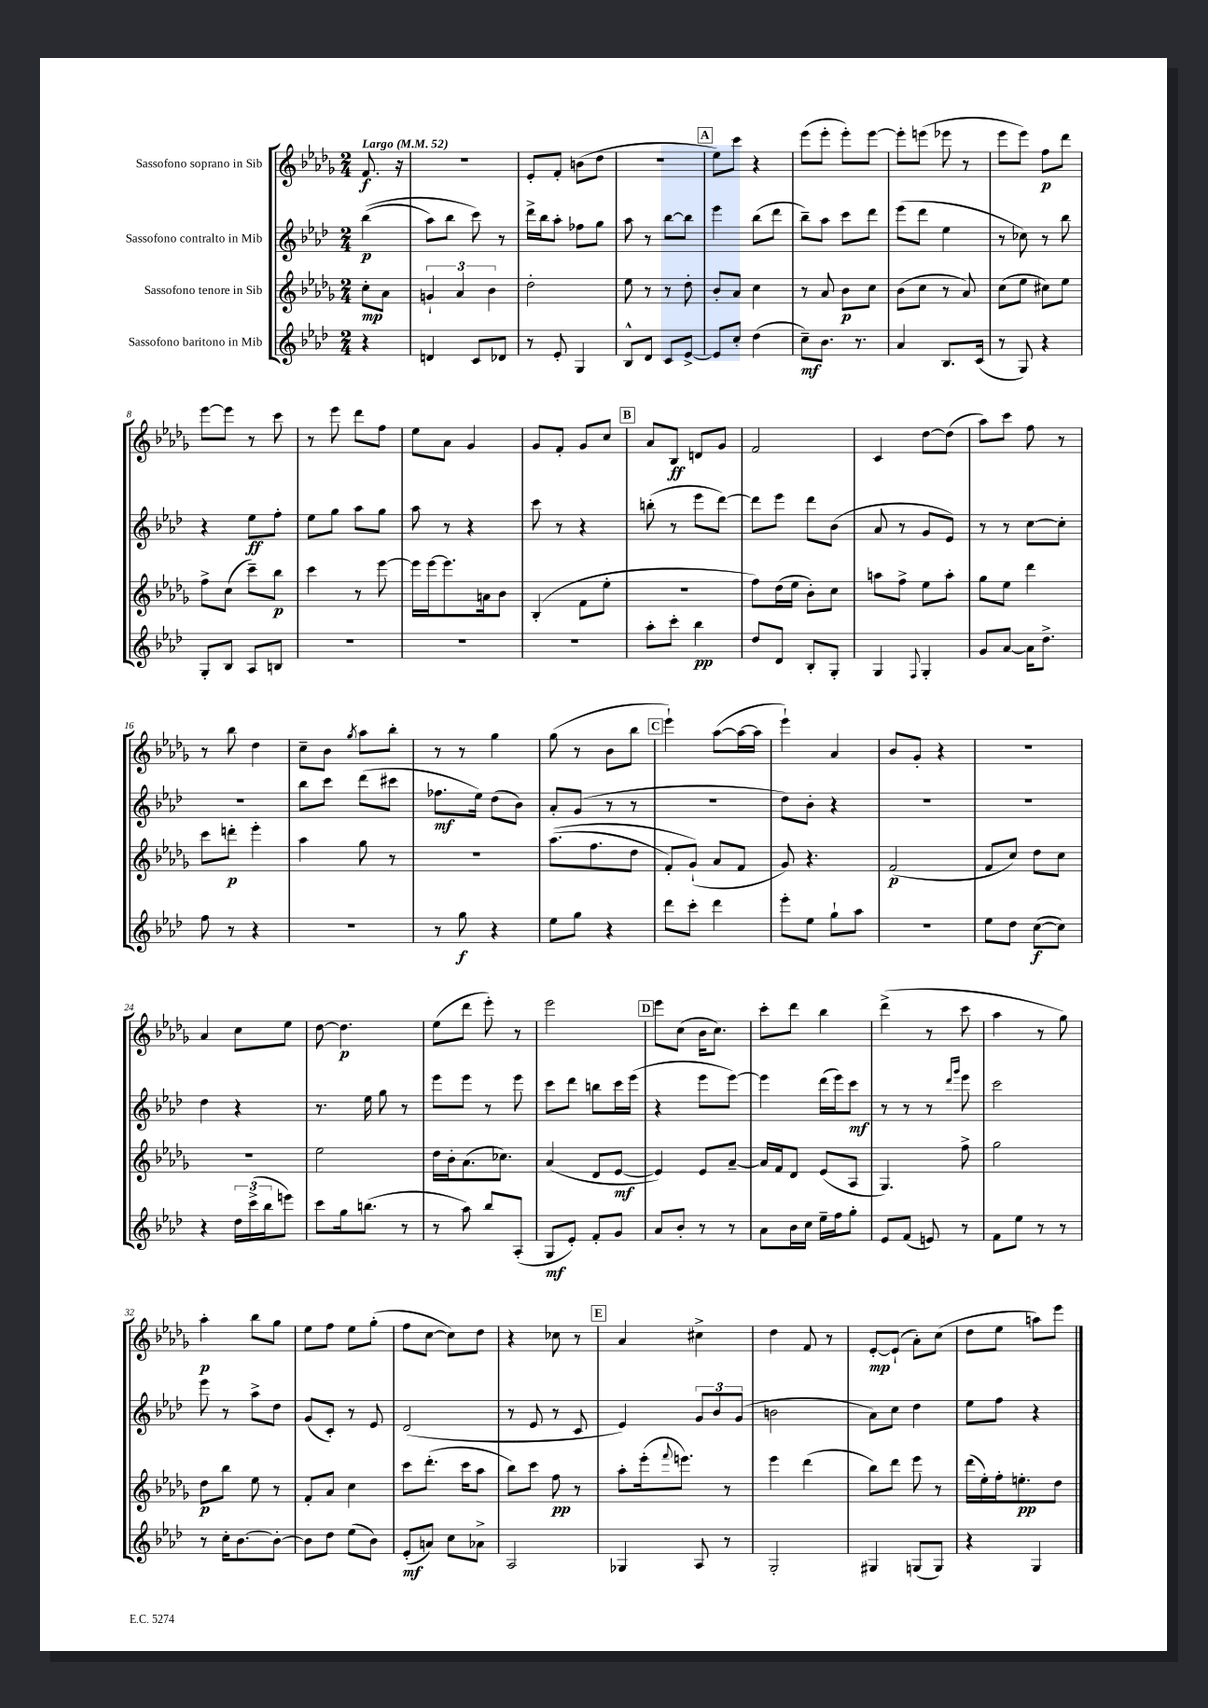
<<
\new StaffGroup <<
\new Staff = "s0" \with { instrumentName = "Sassofono soprano in Sib" } {
    \clef treble \key des \major \numericTimeSignature \time 2/4 \partial 4 \tempo "Largo" 4 = 52
    f'8.\f r16 |
    r2 |
    ees'8-. f'8-. b'8( des''8 |
    R2 |
    \mark \markup { \box "A" } ees''8) c'''8 r4 |
    ees'''8( ees'''8-. ees'''8-.) ees'''8~ |
    ees'''8-. e'''8( ees'''8 r8 |
    ees'''8 ees'''8) f''8\p des'''8 |
    ees'''8~ ees'''8 r8 c'''8 |
    r8 ees'''8 des'''8 f''8 |
    ees''8 aes'8 ges'4 |
    ges'8 f'8-. ges'8 c''8 |
    \mark \markup { \box "B" } aes'8 bes8\ff d'8 ges'8 |
    f'2 |
    c'4 des''8~ des''8( |
    aes''8) c'''8 f''8 r8 |
    r8 bes''8 des''4 |
    c''8-- bes'8 \acciaccatura { ges''8 } aes''8 bes''8-. |
    r8 r8 ges''4 |
    ges''8( r8 bes'8 bes''8 |
    \mark \markup { \box "C" } ees'''4-!) aes''8~( aes''16~ aes''16 |
    ees'''4-!) aes'4 |
    bes'8 ges'8-. r4 |
    r2 |
    aes'4 c''8 ees''8 |
    des''8~ des''4.\p |
    ees''8( des'''8 ees'''8-.) r8 |
    ees'''2 |
    \mark \markup { \box "D" } ees'''8 c''8( bes'16 c''8.) |
    c'''8-. des'''8 bes''4 |
    des'''4->( r8 c'''8 |
    aes''4 r8 ges''8) |
    aes''4-.\p bes''8 ges''8 |
    ees''8 f''8 ees''8 ges''8-.( |
    f''8 c''8~ c''8) des''8 |
    r4 ces''8 r8 |
    \mark \markup { \box "E" } aes'4 cis''4-> |
    des''4 f'8 r8 |
    ees'8~-.\mp ees'8-!( aes'8-.) c''8( |
    des''8 ees''8 a''8) ees'''8 \bar "|." |
}
\new Staff = "s1" \with { instrumentName = "Sassofono contralto in Mib" } {
    \clef treble \key aes \major \numericTimeSignature \time 2/4 \partial 4
    bes''4\p(\( |
    aes''8) bes''8 c'''8\) r8 |
    des'''16-> bes''16 aes''8-. fes''8 g''8 |
    aes''8 r8 bes''8~ bes''8 |
    \mark \markup { \box "A" } ees'''4 bes''8( des'''8 |
    bes''8--) aes''8 c'''8 des'''8 |
    ees'''8( des'''8 ees''4 |
    r8 ces''8) r8 bes''8 |
    r4 ees''8\ff f''8-. |
    ees''8 g''8 aes''8 g''8 |
    aes''8 r8 r4 |
    c'''8 r8 r4 |
    \mark \markup { \box "B" } b''8-.( r8 ees'''8 des'''8~) |
    des'''8 ees'''8 des'''8 bes'8( |
    aes'8 r8 g'8 ees'8) |
    r8 r8 c''8~ c''8-. |
    r2 |
    bes''8 c'''8 des'''8( cis'''8 |
    fes''8.\mf ees''16) des''8( bes'8) |
    aes'8-. g'8( r8 r8 |
    \mark \markup { \box "C" } R2 |
    des''8) bes'8-. r4 |
    R2 |
    R2 |
    des''4 r4 |
    r8. ees''16 g''8 r8 |
    ees'''8 ees'''8 r8 ees'''8 |
    c'''8 des'''8 b''8 c'''16 ees'''16( |
    \mark \markup { \box "D" } r4 ees'''8 ees'''8~) |
    ees'''4 des'''16( ees'''16) c'''8\mf |
    r8 r8 r8 \grace { des'''16 g'''16 } ees'''8 |
    c'''2 |
    ees'''8 r8 aes''8-> des''8 |
    g'8( c'8-.) r8 ees'8 |
    des'2( |
    r8 ees'8 r8 c'8 |
    \mark \markup { \box "E" } ees'4) \tuplet 3/2 { g'8 bes'8 g'8( } |
    b'2 |
    aes'8) c''8 des''4 |
    ees''8 f''8 r4 \bar "|." |
}
\new Staff = "s2" \with { instrumentName = "Sassofono tenore in Sib" } {
    \clef treble \key des \major \numericTimeSignature \time 2/4 \partial 4
    c''8-.\mp aes'8 |
    \tuplet 3/2 { g'4-! aes'4 bes'4 } |
    des''2-. |
    ees''8 r8 r8 des''8-. |
    \mark \markup { \box "A" } bes'8-. aes'8 c''4 |
    r8 aes'8 bes'8\p c''8 |
    bes'8( c''8 r8 aes'8) |
    c''8( ees''8 cis''8) ees''8 |
    f''8-> c''8( c'''8--) bes''8\p |
    c'''4 r8 ees'''8~ |
    ees'''16 ees'''16~ ees'''8. a'16 bes'8 |
    bes4-.( f'8 ees''8-. |
    \mark \markup { \box "B" } R2 |
    f''8) des''16( ees''16 bes'8-.) c''8 |
    a''8 f''8-> ees''8 a''8-. |
    ges''8 ees''8 des'''4 |
    c'''8 d'''8-.\p ees'''4-. |
    aes''4 ges''8 r8 |
    r2 |
    aes''8.(\( f''8. des''8 |
    \mark \markup { \box "C" } f'8-.) ges'8-!(\) aes'8 f'8 |
    ges'8) r4. |
    f'2\p( |
    f'8 c''8) des''8 c''8 |
    R2 |
    ees''2 |
    des''16 bes'16-. aes'8.( ces''8.) |
    aes'4( des'8 ees'8~\mf |
    \mark \markup { \box "D" } ees'4) ees'8 aes'8~-- |
    aes'16 f'16 des'8 ees'8( aes8 |
    ges4.) f''8-> |
    ges''2 |
    des''8\p bes''8 ees''8 r8 |
    f'8-. aes'8 c''4 |
    c'''8 des'''8.-.( c'''16 aes''8 |
    bes''8) c'''8 f''8\pp r8 |
    \mark \markup { \box "E" } aes''8-. ees'''16-.( \appoggiatura { f'''8 } e'''8.) r8 |
    ees'''4 des'''4( |
    bes''8) des'''8 ees'''8 r8 |
    des'''16( ees''16-.) f''16-. e''8.-.\pp des''8 \bar "|." |
}
\new Staff = "s3" \with { instrumentName = "Sassofono baritono in Mib" } {
    \clef treble \key aes \major \numericTimeSignature \time 2/4 \partial 4
    r4 |
    d'4 c'8 des'8 |
    r8 ees'8-. g4 |
    bes8-^ des'8 c'8 ees'8~-> |
    \mark \markup { \box "A" } ees'8 c''8-. des''4( |
    c''8--\mf) bes'8. r8. |
    aes'4 bes8. c'16( |
    r8 g8) r4 |
    g8-. bes8 aes8 b8 |
    R2 |
    R2 |
    r2 |
    \mark \markup { \box "B" } aes''8-. c'''8-. bes''4\pp |
    des''8 des'8 bes8-. g8-. |
    g4 \appoggiatura { f8 } g4-. |
    g'8 aes'8~ aes'16 des''8.-> |
    f''8 r8 r4 |
    R2 |
    r8 g''8\f r4 |
    ees''8 g''8 r4 |
    \mark \markup { \box "C" } des'''8 c'''8-. des'''4 |
    ees'''8-. ees''8 g''8-! aes''8 |
    r2 |
    ees''8 des''8 c''8~\f( c''8) |
    r4 \tuplet 3/2 { des''16 c'''16->( bes''16 } e'''8) |
    c'''8 g''16 b''8.( r8 |
    r8 aes''8) bes''8 aes8-.( |
    g8\mf ees'8-.) f'8-. g'8 |
    \mark \markup { \box "D" } aes'8 bes'8-. r8 r8 |
    aes'8 bes'16 c''16 ees''16-- f''16 g''8-. |
    ees'8 f'8( e'8) r8 |
    f'8 ees''8 r8 r8 |
    r8 c''16-. bes'8.~ bes'8~-. |
    bes'8 des''8 ees''8( bes'8) |
    ees'8-.\mf( a'8) c''8 aes'8-> |
    aes2 |
    \mark \markup { \box "E" } ges4 aes8 r8 |
    g2-. |
    gis4 g8( g8) |
    r4 g4 \bar "|." |
}
>>
>>
